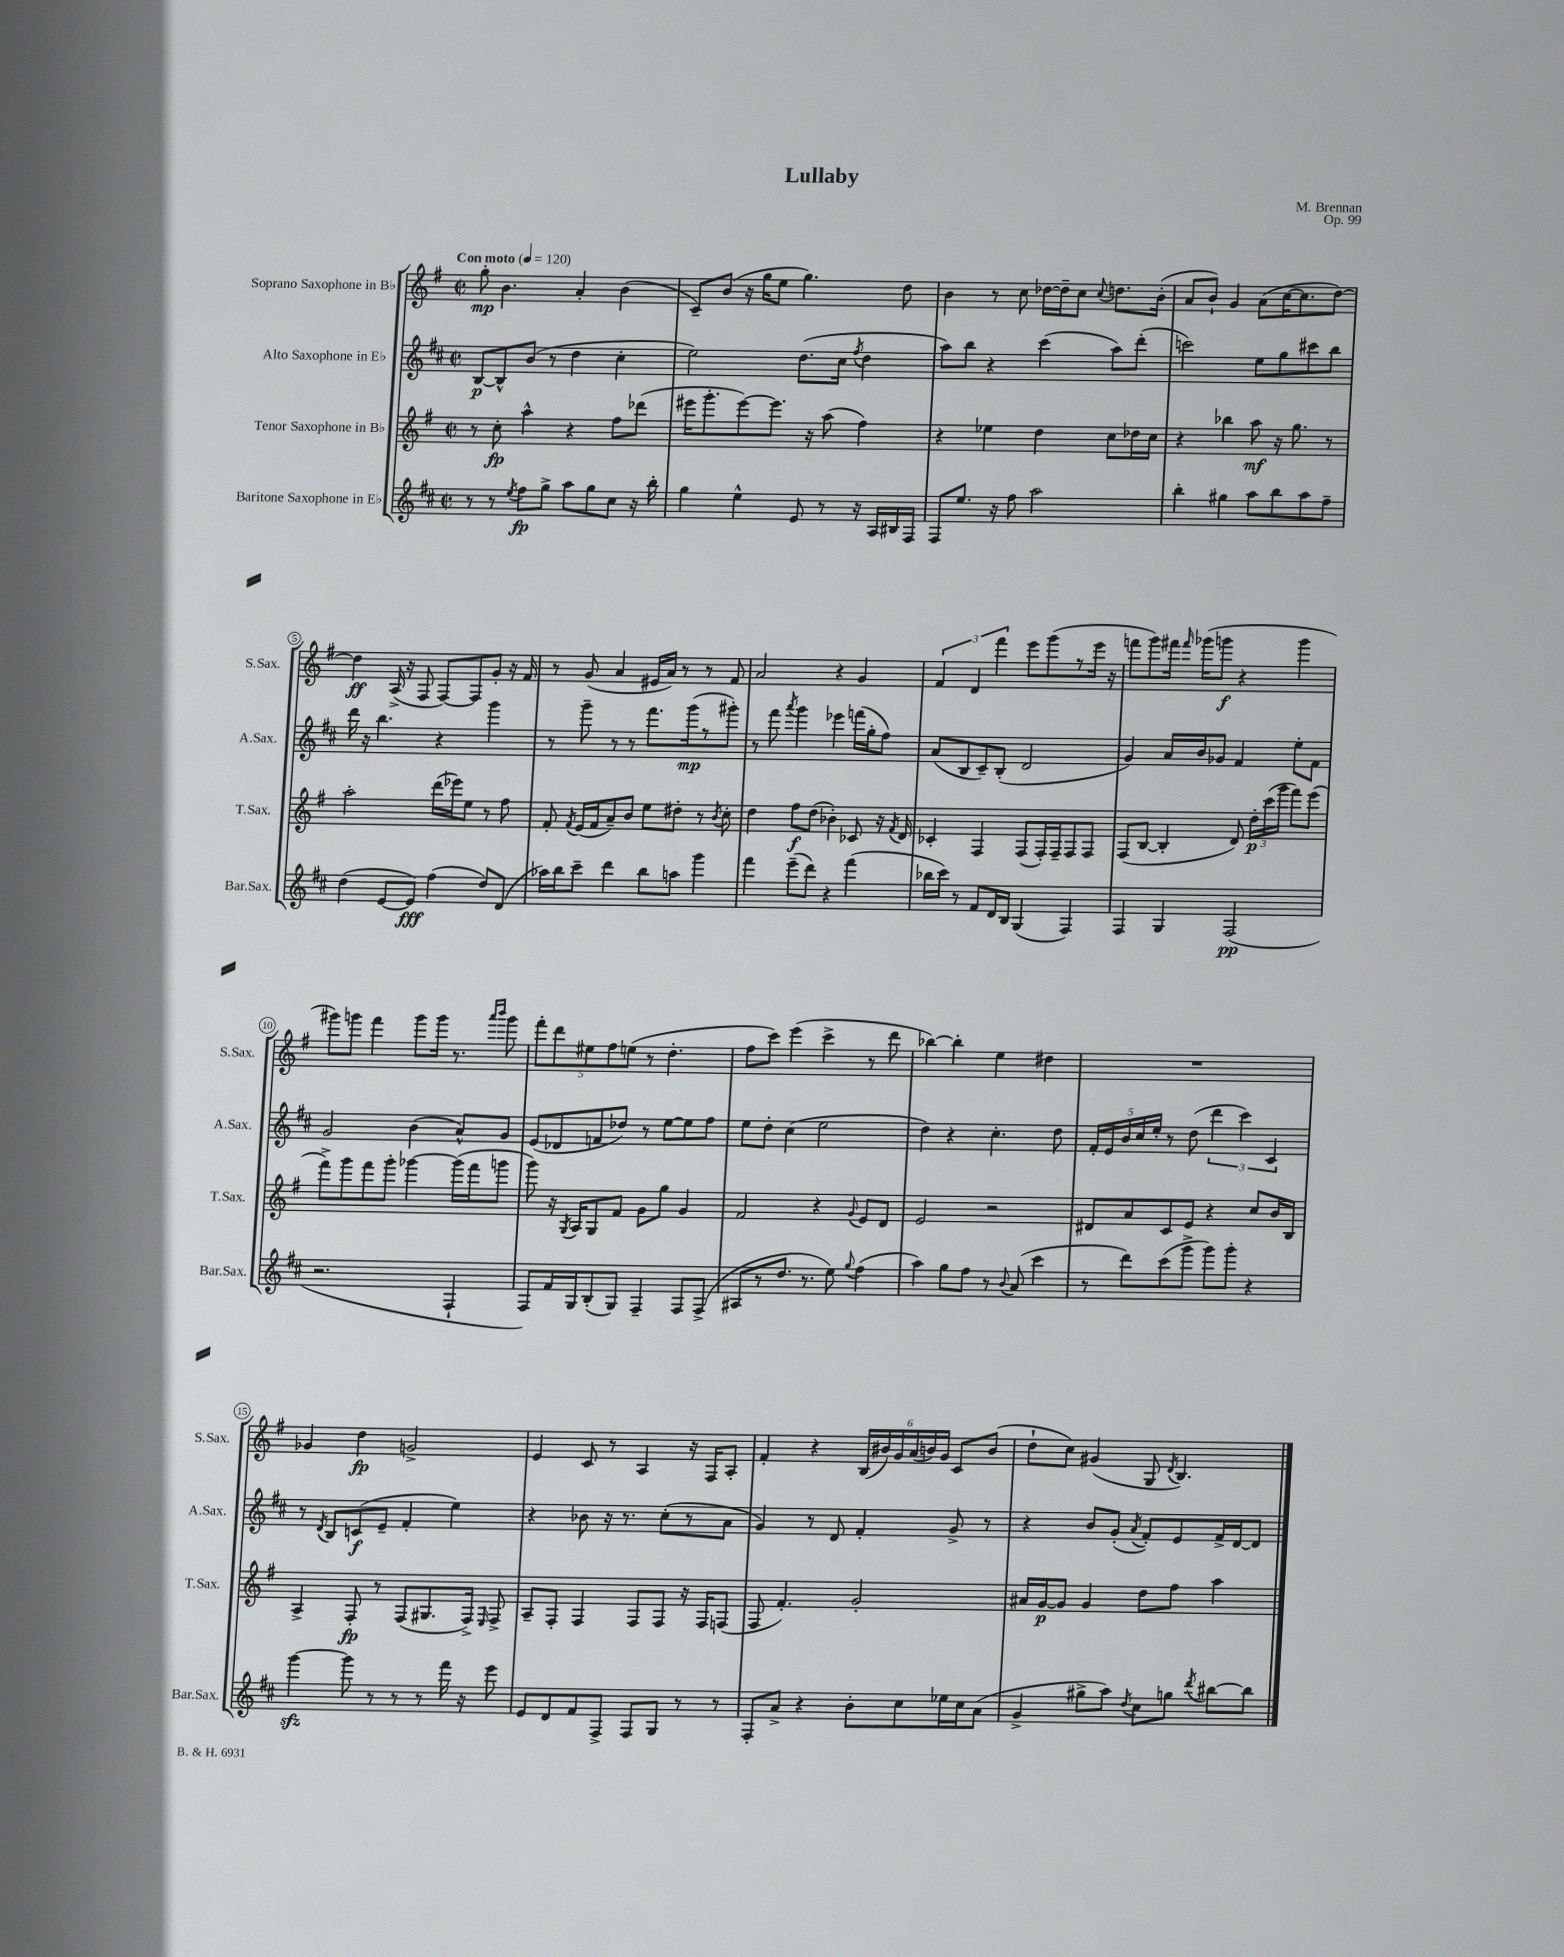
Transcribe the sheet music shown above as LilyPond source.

\header { title = "Lullaby" composer = "M. Brennan" opus = "Op. 99" }
<<
\new StaffGroup <<
\new Staff = "s0" \with { instrumentName = "Soprano Saxophone in Bb" shortInstrumentName = "S.Sax." } {
    \clef treble \key g \major \defaultTimeSignature \time 2/2 \tempo "Con moto" 4 = 120
    \autoBeamOff g''8-.\mp b'4. a'4-. b'4( |
    c'8[--) b'8]( r16 g''16[ e''8] g''4.) d''8 |
    b'4 r8 c''8 des''16[~ des''16-- c''8] \appoggiatura { c''8 } d''8.[ b'16]-.( |
    a'8[ b'8]-!) g'4 a'8[( c''16~ c''8. d''8]~) |
    d''4\ff a16->( r16 fis8 fis8[~) fis8 g'8]-. r16 fis'16 |
    r8 g'8( a'4 eis'16[ a'16]) r8 r8 fis'8 |
    a'2 r4 g'4 |
    \tuplet 3/2 { fis'4 d'4 fis'''4 } e'''8[ g'''8( r8 e'''16] r16 |
    f'''8[ g'''8) fis'''16] \grace { fis'''16 } ges'''16[( g'''8]\f r4 g'''4 |
    gis'''8[) g'''8] fis'''4 g'''8[ g'''16] r8. \grace { a'''16[ b'''16] } g'''8 |
    \tuplet 5/4 { fis'''8[-. d'''8 eis''8 fis''8 e''8]( } r8 d''4.-. |
    fis''8[ c'''8]) e'''4( c'''4-> r8 d'''8 |
    bes''4~) bes''4-. e''4 dis''4 |
    R1 |
    ges'4 d''4\fp g'2-> |
    e'4 c'8 r8 a4 r16 fis16[ a8]-. |
    fis'4-. r4 \tuplet 6/4 { b16[( bis'16) g'16 a'16( b'16) g'16] } c'8[ b'8]( |
    d''8[-! c''8]) gis'4( g8 \acciaccatura { d'8 } b4.) \bar "|." |
}
\new Staff = "s1" \with { instrumentName = "Alto Saxophone in Eb" shortInstrumentName = "A.Sax." } {
    \clef treble \key d \major \defaultTimeSignature \time 2/2
    \autoBeamOff b8[~\p b8-^ b'8]( r8 d''4 cis''4-. |
    e''2) d''8.[( cis''16] \acciaccatura { fis''8 } d''4 |
    a''8[) b''8] r4 cis'''4( a''8[) d'''8]-.( |
    c'''2) e''8[ g''8 cis'''8 b''8] |
    d'''16 r16 b''4. r4 g'''4 |
    r8 g'''8-- r8 r8 fis'''8.[ g'''16\mp( r8 gis'''8]-.) |
    r8 fis'''8 \acciaccatura { a'''8 } g'''4 ees'''4 f'''16[( g''16-. fis''8]) |
    a'8[( b8 cis'8--) b8]-.( d'2 |
    g'4) a'16[ b'16 ges'8] fis'4 e''8[-. fis'8] |
    g'2 b'4( a'8[-^) g'8] |
    e'8[( des'8 f'8 des''8]) r8 e''8[~ e''8 fis''8] |
    e''8[ d''8]-. cis''4( e''2 |
    d''4) r4 cis''4.-. d''8 |
    \tuplet 5/4 { fis'16[-. e'16 b'16 cis''16 e''16]-. } r8 d''8( \tuplet 3/2 { d'''4 cis'''4) cis'4 } |
    r8 \acciaccatura { d'8 } b8[ c'8\f( e'8]-- fis'4-. e''4) |
    r4 bes'8 r16 r8. cis''8[-.( r8 a'8] |
    g'4) r8 d'8 fis'4-. g'8-> r8 |
    r4 b'8[ g'8]-.( \acciaccatura { a'8 } fis'8[-.) e'8 fis'16-> d'16~ d'8] \bar "|." |
}
\new Staff = "s2" \with { instrumentName = "Tenor Saxophone in Bb" shortInstrumentName = "T.Sax." } {
    \clef treble \key g \major \defaultTimeSignature \time 2/2
    \autoBeamOff r8 c''8-.\fp a''4-^ r4 fis''8[ des'''8]( |
    eis'''16[ g'''8.-. eis'''8~) eis'''8.] r16 a''8( fis''4) |
    r4 ees''4 d''4 c''8[ des''16 c''16] |
    r4 bes''4 a''8\mf r16 g''8. r8 |
    a''2-. d'''16[( ees'''16) e''8] r8 fis''8 |
    fis'8-. \acciaccatura { fis'8 } e'16[( fis'16 a'8--) b'8] e''8[ dis''8]-. r8 \acciaccatura { b'8 } c''8-. |
    d''4 fis''8[\f d''8]( bes'4-.) ces'8 r16 \acciaccatura { fis'8 } d'16 |
    ces'4-. fis4 fis8[( fis16-.) fis16-- fis8 fis8] |
    fis8[( b8]~ b4-. d'8) \tuplet 3/2 { d''16[-.\p c'''16( g'''16] } fis'''8[) e'''8]( |
    fis'''8[->) g'''8 fis'''8 g'''8]-. ges'''4~ ges'''16[( fis'''16 g'''8] |
    g'''8) r16 \acciaccatura { g8 } a16[ g8 fis'8] g'8[ g''8] g'4 |
    fis'2 r4 \appoggiatura { g'8 } e'8[ d'8] |
    e'2 r2 |
    dis'8[ a'8 c'8 e'8] r4 c''8[ b'16 b16] |
    a4-> fis8-.\fp r8 fis8[( gis8. fis16]->) \grace { e16 } fis8-> |
    a8[-- fis8]-. fis4 fis8[ fis8] r16 fis16[ f8]( |
    fis8 fis'4.-.) g'2-. |
    ais'16[ g'16~\p g'8] g'4 d''8[ fis''8] a''4 \bar "|." |
}
\new Staff = "s3" \with { instrumentName = "Baritone Saxophone in Eb" shortInstrumentName = "Bar.Sax." } {
    \clef treble \key d \major \defaultTimeSignature \time 2/2
    \autoBeamOff r8 r8 \acciaccatura { e''8 } fis''8[\fp g''8]-> a''8[ g''8 cis''8] r16 b''16-. |
    g''4 e''4-^ e'8 r8 r16 a16[ bis16 fis16] |
    fis8[ e''8.] r16 fis''8 a''2 |
    b''4-. gis''4 a''8[ b''8 a''8 fis''8]-- |
    d''4( e'8[~ e'8]\fff) fis''4( d''8[) d'8]( |
    aes''16[) b''16 cis'''8]-- d'''4 b''8[ a''8] g'''4 |
    fis'''4 e'''8[--( d'''8]) r4 fis'''4( |
    bes''16[ cis'''16]) r8 fis'8[ d'16 b16] g4( fis4) |
    fis4 g4 fis2\pp( |
    r2. fis4-! |
    fis8[) fis'16 g16 b8-.( g8]) fis4-- fis8[ fis8]->( |
    ais8[ r8 d''8.] r8. e''8) \appoggiatura { g''8 } fis''4( |
    a''4) g''8[ fis''8] r8 \appoggiatura { b'8 } a'8( cis'''4 |
    r8 d'''8[) cis'''8( g'''8]-> g'''8[) g'''8]-. r4 |
    g'''4~\sfz g'''8 r8 r8 r8 fis'''16 r16 e'''8 |
    e'8[ d'8 fis'8 fis8]-> fis8[ g8] r8 r8 |
    fis8[-. a'8]-> r4 b'8[-. cis''8 ees''16 cis''16 a'8]( |
    g'4-> gis''8[-> a''8]) \acciaccatura { d''8 } cis''8[ g''8] \acciaccatura { d'''8 } bis''8[~ bis''8] \bar "|." |
}
>>
>>
\layout { \context { \Score \override BarNumber.stencil = #(make-stencil-circler 0.1 0.3 ly:text-interface::print) } }
